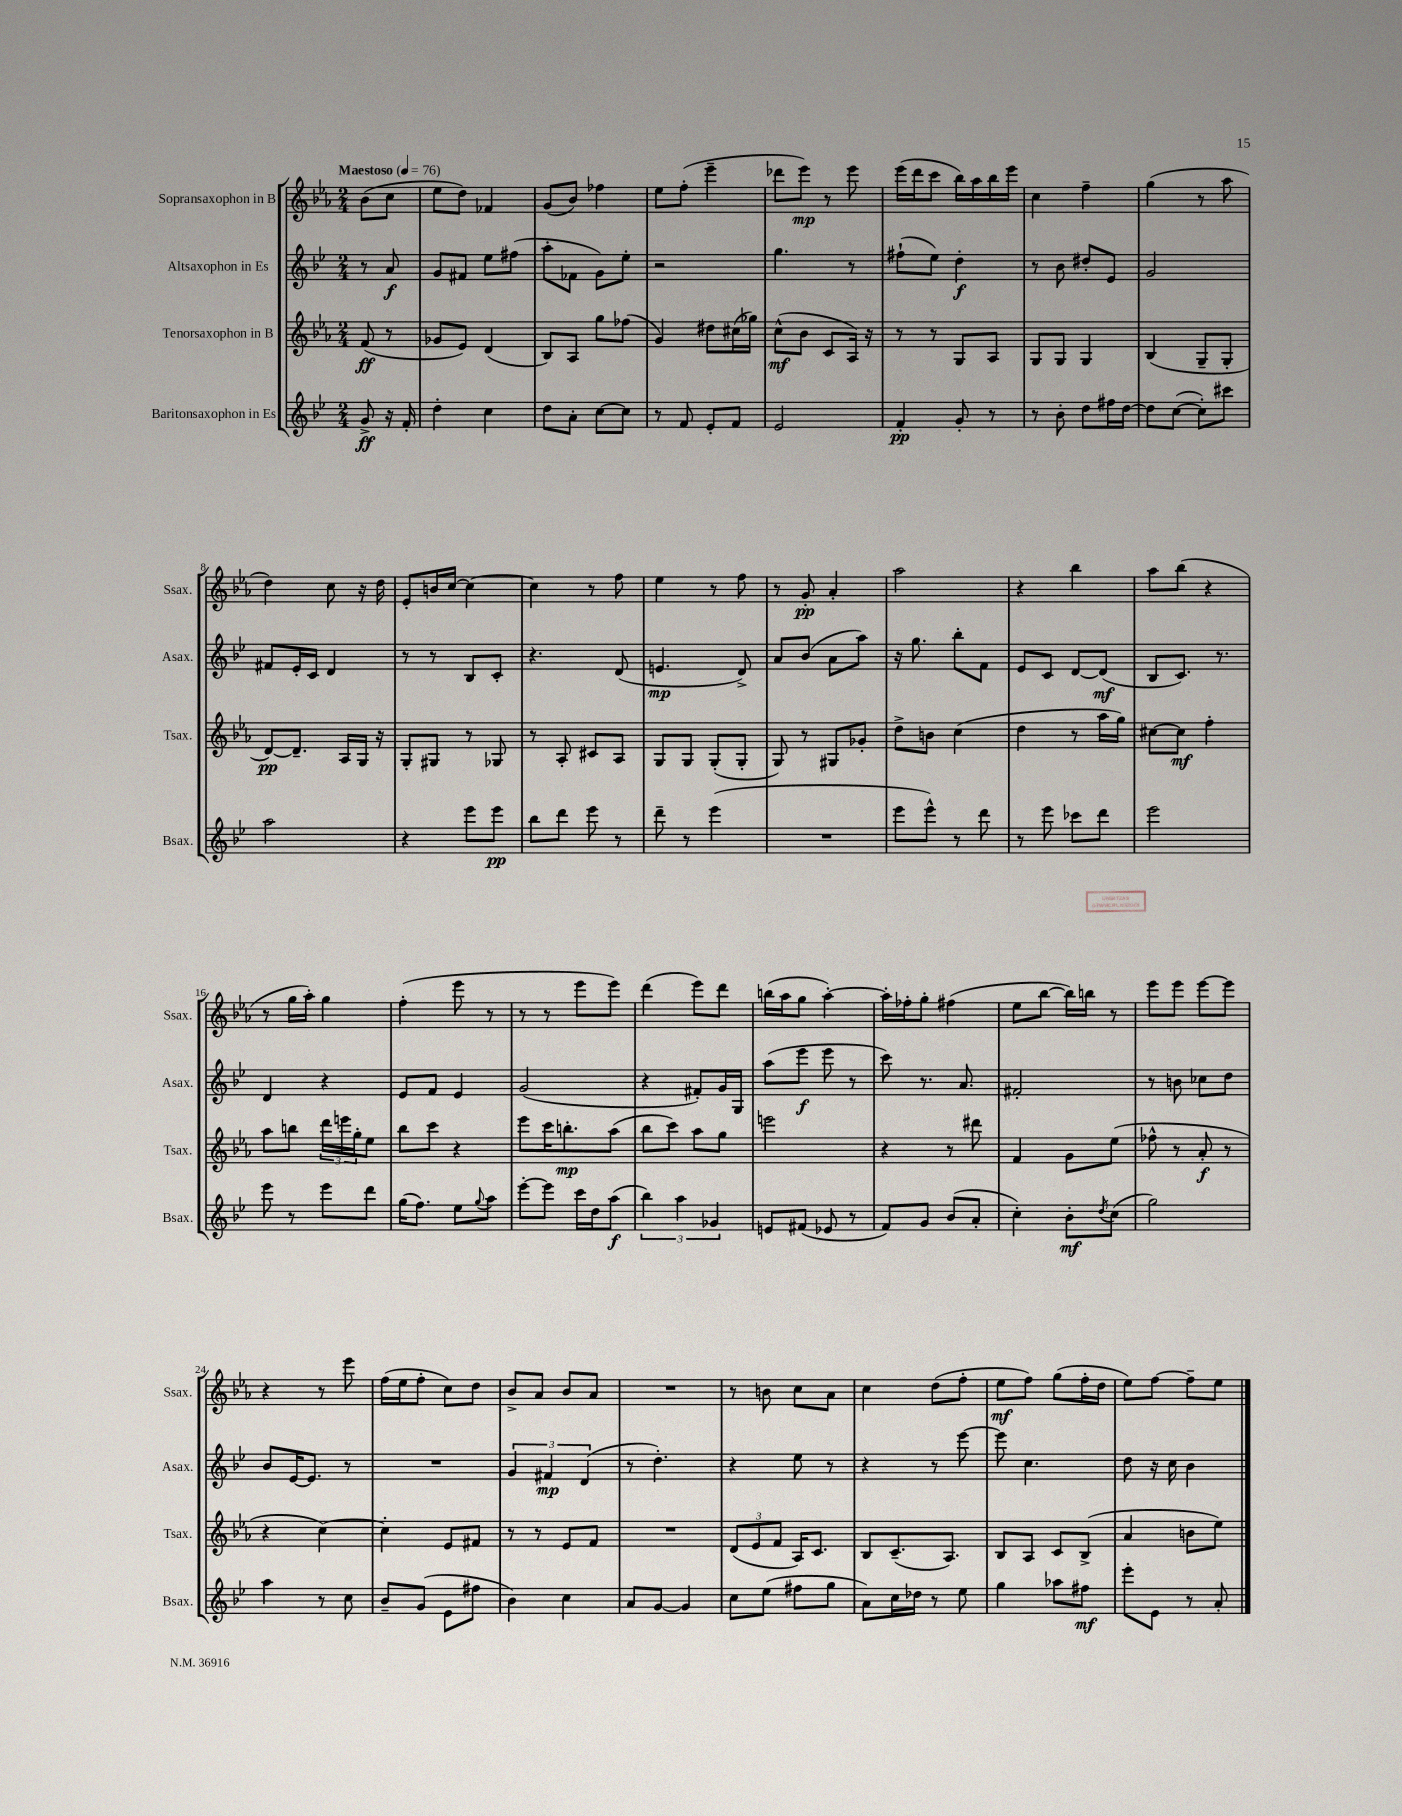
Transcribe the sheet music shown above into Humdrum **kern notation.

**kern	**kern	**kern	**kern
*staff4	*staff3	*staff2	*staff1
*clefG2	*clefG2	*clefG2	*clefG2
*k[b-e-]	*k[b-e-a-]	*k[b-e-]	*k[b-e-a-]
*M2/4	*M2/4	*M2/4	*M2/4
*MM76	*MM76	*MM76	*MM76
8g^/	(8f/	8r	(8b-\L
16r	8r	8a/	8cc\J
16f'/	.	.	.
=	=	=	=
4dd'\	8g-/L	8g/L	8ee-\L
.	8e-/J)	8f#/J	8dd\J)
4cc\	(4d/	8ee-\L	4f-/
.	.	(8ff#\J	.
=	=	=	=
8dd\L	8B-/L)	8aa'\L	(8g/L
8a'\J	8A-/J	8f-\J	8b-/J)
[8cc\L	8gg\L	8g\L)	4ff-\
8cc\]J	(8ff-\J	8ee-'\J	.
=	=	=	=
8r	4g/)	2r	8ee-\L
8f/	.	.	(8ff'\J
8e-'/L	8dd#\L	.	4eee-~\
8f/J	(16cc#\L	.	.
.	16gg-\JJ)	.	.
=	=	=	=
2e-/	(8cc^^\L	4.gg\	8ddd-\L
.	8b-\J	.	8eee-\J)
.	8c/L	.	8r
.	16A-/Jk)	8r	8eee-\
.	16r	.	.
=	=	=	=
4f'/	8r	(8ff#`\L	(16eee-\LL
.	.	.	16ddd\J
.	8r	8ee-\J)	8ccc\J
8g'/	8G/L	4dd'\	16bb-\LL)
.	.	.	16aa-\
8r	8A-/J	.	16bb-\
.	.	.	16eee-\JJ
=	=	=	=
8r	8G/L	8r	4cc\
8b-'\	8G/J	8b-\	.
8dd\L	4G/	8dd#'/L	4ff~\
16ff#\L	.	8e-/J	.
[16dd\JJ	.	.	.
=	=	=	=
8dd\]L	(4B-/	2g/	(4gg\
([8cc\J	.	.	.
8cc'\]L)	8G~/L	.	8r
8ccc#\J	8G'/J	.	8aa-\
=	=	=	=
2aa\	[8d/L)	8f#/L	4dd\)
.	8.d~/]J	16e-'/L	.
.	.	16c/JJ	.
.	.	4d/	8cc\
.	16A-/LL	.	.
.	16G/JJ	.	16r
.	16r	.	16dd\
=	=	=	=
4r	8G'/L	8r	8e-'/L
.	8G#/J	8r	16b/L
.	.	.	[16cc/JJ
8eee-\L	8r	8B-/L	4cc\_
8eee-\J	8G-/	8c'/J	.
=	=	=	=
8bb-\L	8r	4.r	4cc\]
8ddd\J	8A-'/	.	.
8eee-\	8c#/L	.	8r
8r	8A-/J	(8d/	8ff\
=	=	=	=
8ddd~\	8G/L	4.e/	4ee-\
8r	8G/J	.	.
(4eee-\	(8G'/L	.	8r
.	8G'/J	8d^/)	8ff\
=	=	=	=
2r	8G/)	8a/L	8r
.	8r	(8b-/J	8g'/
.	8G#/L	8a\L	4a-'/
.	8g-'/J	8aa\J)	.
=	=	=	=
8eee-\L	8dd^\L	16r	2aa-\
.	.	8.gg\	.
8eee-^^\J)	8b\J	.	.
8r	(4cc\	8bb-'\L	.
8ddd\	.	8f\J	.
=	=	=	=
8r	4dd\	8e-/L	4r
8eee-\	.	8c/J	.
8ccc-\L	8r	[8d/L	4bb-\
8ddd\J	16aa-\LL	(8d/]J	.
.	16gg\JJ)	.	.
=	=	=	=
2eee-\	[8cc#\L	8B-/L	8aa-\L
.	8cc#\]J	8.c/J)	(8bb-\J
.	4ff'\	.	4r
.	.	8.r	.
=	=	=	=
8eee-\	8aa-\L	4d/	8r
8r	8bb\J	.	16gg\LL
.	.	.	16aa-'\JJ)
8eee-\L	24ddd\LL	4r	4gg\
.	24eee\	.	.
.	24gg'\J	.	.
8ddd\J	8ee-\J	.	.
=	=	=	=
(16gg\LK	8bb-\L	8e-/L	(4ff'\
8.ff\J)	.	.	.
.	8ccc\J	8f/J	.
8ee-\L	4r	4e-/	8eee-\
8qqgg/	.	.	.
8aa\J	.	.	8r
=	=	=	=
[8eee-'\L	8eee-\L	(2g/	8r
8eee-\]J	16ccc\K	.	8r
.	8.bb'\	.	.
16ccc\LL	.	.	8eee-\L
16dd\J	.	.	.
(8aa\J	(8aa-\J	.	8eee-\J)
=	=	=	=
6bb-\)	8bb-\L	4r	(4ddd\
.	8ccc\J)	.	.
6aa\	.	.	.
.	8aa-\L	8f#'/L)	8eee-\L)
6g-/	.	.	.
.	8gg\J	16g/L	8ddd\J
.	.	16G/JJ	.
=	=	=	=
8e/L	2eee\	(8aa\L	(16bb\LL
.	.	.	16aa-\J
(8f#/J	.	8eee-\J	8gg\J
8e-/	.	8eee-\	[4aa-'\)
8r	.	8r	.
=	=	=	=
8f/L)	4r	8ccc\)	16aa-'\]LL
.	.	.	16ff-'\J
8g/J	.	8.r	8gg'\J
(8b-/L	8r	.	(4ff#\
.	.	8.a/	.
8a'/J	8ddd#\	.	.
=	=	=	=
4cc'\)	4f/	2f#'/	8ee-\L
.	.	.	[8bb-\J
8b-'\L	8g\L	.	16bb-\]LL)
.	.	.	16bb\JJ
8qdd/	.	.	.
(8cc\J	(8ee-\J	.	8r
=	=	=	=
2gg\)	8ff-^^\	8r	8eee-\L
.	8r	8b\	8eee-\J
.	8a-'/	8cc-\L	[8eee-\L
.	8r	8dd\J	8eee-\]J
=	=	=	=
4aa\	4r	8b-/L	4r
.	.	[16e-/K	.
.	.	8.e-/]J	.
8r	[4cc\)	.	8r
8cc\	.	8r	8eee-\
=	=	=	=
8b-~/L	4cc'\]	2r	(16ff\LL
.	.	.	16ee-\J
(8g/J	.	.	8ff'\J
8e-\L	8e-/L	.	8cc\L)
8ff#\J	8f#/J	.	8dd\J
=	=	=	=
4b-\)	8r	6g/	8b-^/L
.	8r	.	8a-/J
.	.	6f#/	.
4cc\	8e-/L	.	8b-/L
.	.	(6d/	.
.	8f/J	.	8a-/J
=	=	=	=
8a/L	2r	8r	2r
[8g/J	.	4.dd'\)	.
4g/]	.	.	.
=	=	=	=
8cc\L	(12d/L	4r	8r
.	12e-/	.	.
(8ee-\J	.	.	8b\
.	12f/J	.	.
8ff#\L	16A-/LK)	8ee-\	8cc\L
.	8.c/J	.	.
8gg\J	.	8r	8a-\J
=	=	=	=
8a\L)	8B-/L	4r	4cc\
16cc\L	(8.c~/	.	.
16dd-\JJ	.	.	.
8r	.	8r	(8dd\L
.	8.A-/J)	.	.
8ee-\	.	[8eee-\	8ff'\J
=	=	=	=
4gg\	8B-/L	8eee-\]	8ee-\L
.	8A-/J	4.cc\	8ff\J)
8aa-\L	8c/L	.	(8gg\L
8ff#\J	(8B-^/J	.	16ff'\L
.	.	.	16dd\JJ
=	=	=	=
8eee-'\L	4a-/	8dd\	8ee-\L)
8e-\J	.	16r	[8ff\J
.	.	16cc\	.
8r	8b\L	4b-\	8ff~\]L
8a'/	8ee-\J)	.	8ee-\J
==	==	==	==
*-	*-	*-	*-
